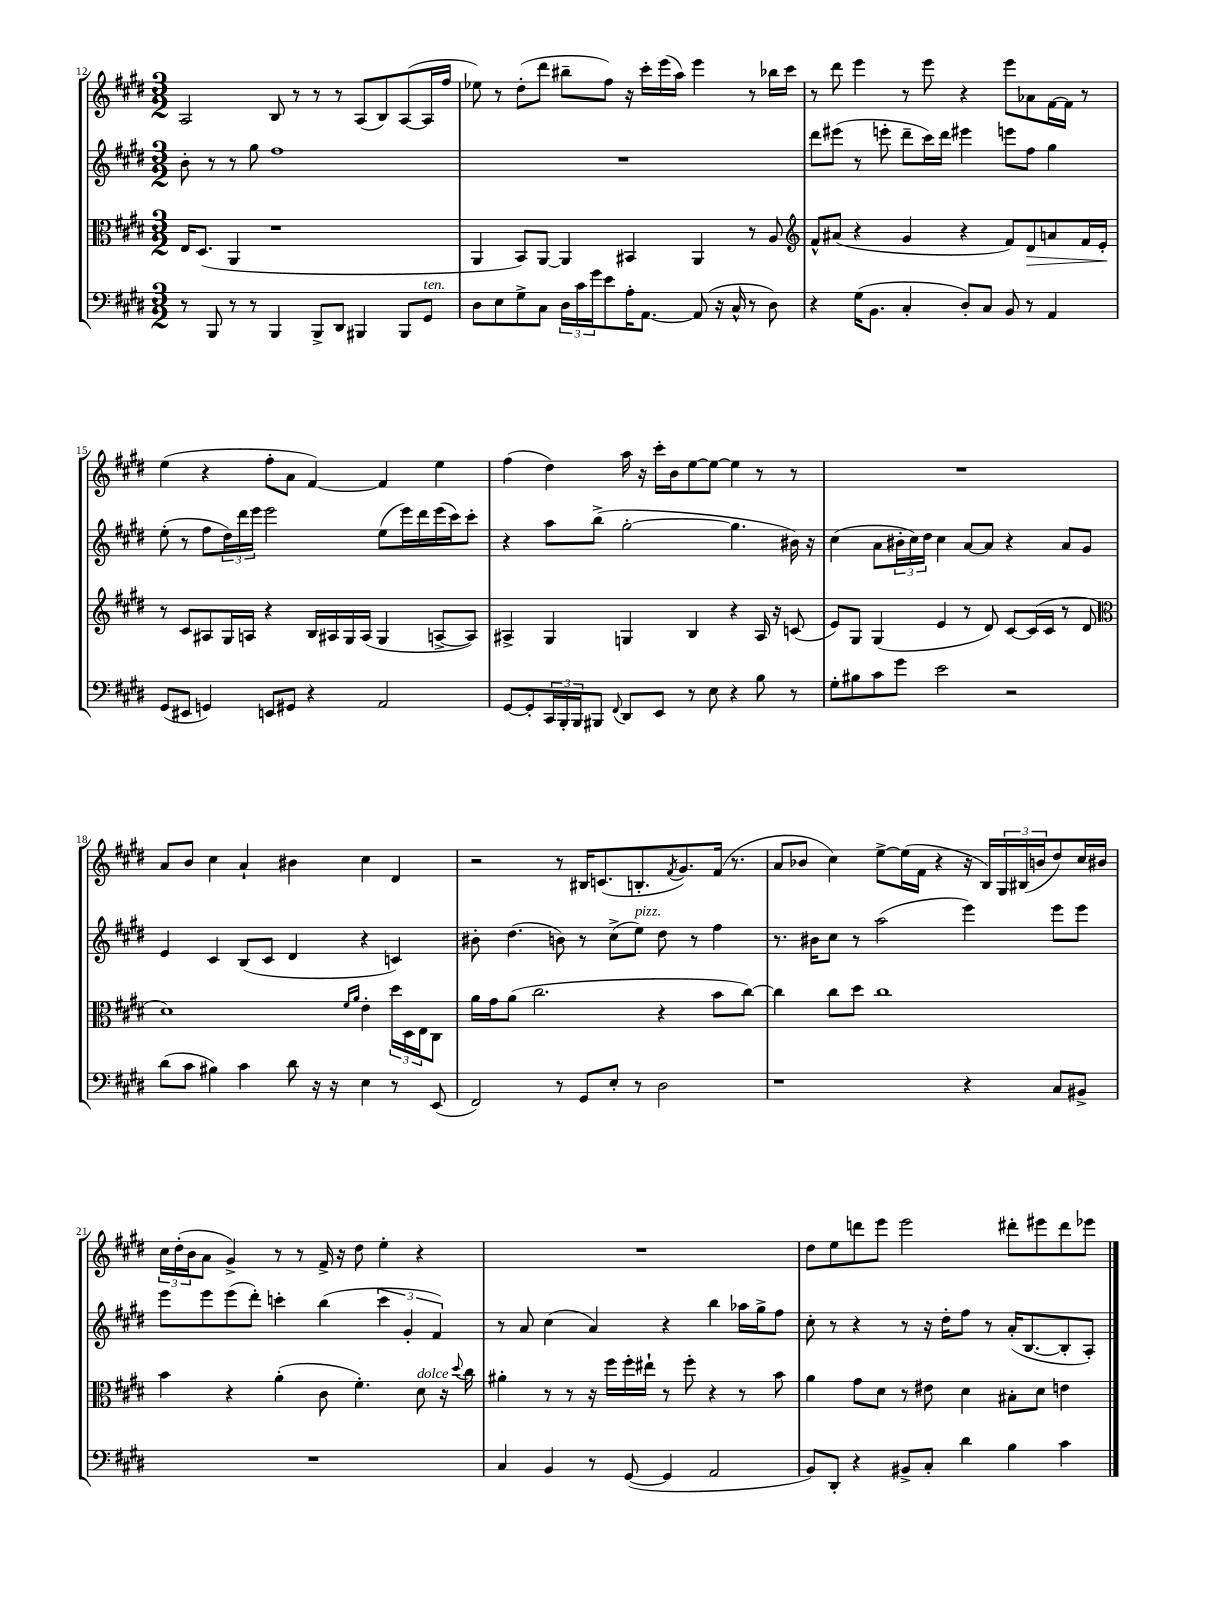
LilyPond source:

<<
\new StaffGroup <<
\new Staff = "s0" {
    \clef treble \key e \major \numericTimeSignature \time 3/2
    a2 b8 r8 r8 r8 a8( b8) a8~( a16 fis''16 |
    ees''8) r8 dis''8-.( dis'''8 bis''8-- fis''8) r16 cis'''16-. e'''16( a''16) e'''4 r8 bes''16 cis'''16 |
    r8 dis'''8 e'''4 r8 e'''8 r4 e'''8 aes'8 fis'16~ fis'16 r8 |
    e''4( r4 fis''8-. a'8 fis'4~) fis'4 e''4 |
    fis''4( dis''4) a''16 r16 cis'''16-. b'16 e''8~ e''8~ e''4 r8 r8 |
    R1. |
    a'8 b'8 cis''4 a'4-! bis'4 cis''4 dis'4 |
    r2 r8 bis16 c'8.( b8.-. \acciaccatura { fis'8 } gis'8.) fis'16( r8. |
    a'8 bes'8 cis''4) e''8~-> e''16( fis'16 r4 r16 b16) \tuplet 3/2 { gis16 bis16( b'16 } dis''8) cis''16 bis'16 |
    \tuplet 3/2 { cis''16 dis''16-.( b'16 } a'8 gis'4->) r8 r8 fis'16-> r16 dis''8 e''4-. r4 |
    R1. |
    dis''8 e''8 d'''8 e'''8 e'''2 dis'''8-. eis'''8 dis'''8 ees'''8 \bar "|." |
}
\new Staff = "s1" {
    \clef treble \key e \major \numericTimeSignature \time 3/2
    b'8-. r8 r8 gis''8 fis''1 |
    R1. |
    dis'''8 eis'''8( r8 e'''8-. dis'''8-- cis'''16) dis'''16 eis'''4 e'''8 fis''8 gis''4 |
    e''8-.( r8 fis''8 \tuplet 3/2 { dis''16) dis'''16 e'''16 } e'''2 e''8( e'''16) dis'''16 e'''16( cis'''16) cis'''8-. |
    r4 a''8 b''8->( gis''2~-. gis''4. bis'16) r16 |
    cis''4( a'8 \tuplet 3/2 { bis'16-. cis''16) dis''16 } cis''4 a'8~ a'8 r4 a'8 gis'8 |
    e'4 cis'4 b8( cis'8 dis'4 r4 c'4) |
    bis'8-. dis''4.( b'8) r8 cis''8->( e''8^\markup { \italic "pizz." }) dis''8 r8 fis''4 |
    r8. bis'16 cis''8 r8 a''2( e'''4) e'''8 e'''8 |
    e'''8 e'''8 e'''8( dis'''8-.) c'''4-. b''4( \tuplet 3/2 { c'''4 gis'4-. fis'4) } |
    r8 a'8 cis''4( a'4) r4 b''4 aes''16 gis''16-> fis''8 |
    cis''8-. r8 r4 r8 r16 dis''16-. fis''8 r8 a'16-.( b8.~ b8-. a8-.) \bar "|." |
}
\new Staff = "s2" {
    \clef alto \key e \major \numericTimeSignature \time 3/2
    e16 dis8.( a,4 r1 |
    a,4 b,8) a,8~ a,4 bis,4 a,4 r8 a8 |
    \clef treble fis'8-^ ais'8( r4 gis'4 r4 fis'8) dis'8\> a'8 fis'16 e'16-.\! |
    r8 cis'8 ais8 gis16 a16 r4 b16 ais16 gis16 ais16( gis4 a8~-> a8) |
    ais4-> gis4 g4 b4 r4 ais16 r16 c'8( |
    e'8) gis8 gis4( e'4 r8 dis'8) cis'8~ cis'16( cis'16 r8 dis'8 |
    \clef alto dis'1) \grace { fis'16 a'16 } e'4-. \tuplet 3/2 { dis''16 dis16 e16 } cis8 |
    a'16 gis'16 a'8( cis''2. r4 b'8 cis''8~) |
    cis''4 cis''8 dis''8 cis''1 |
    b'4 r4 a'4-.( cis'8 fis'4.-.) dis'8^\markup { \italic "dolce" } r16 \appoggiatura { dis''8 } cis''16 |
    ais'4-. r8 r8 r16 fis''16 fis''16-. eis''16-! r8 fis''8-. r4 r8 b'8 |
    a'4 gis'8 dis'8 r8 eis'8 dis'4 bis8-. dis'8 e'4 \bar "|." |
}
\new Staff = "s3" {
    \clef bass \key e \major \numericTimeSignature \time 3/2
    r8 b,,8 r8 r8 b,,4 b,,8-> dis,8 bis,,4 bis,,8 gis,8^\markup { \italic "ten." } |
    dis8 e8 gis8-> cis8 \tuplet 3/2 { dis16 cis'16 gis'16 } e'8 a16-. a,8.~ a,8( r16 cis16-^ r8 dis8) |
    r4 gis16( b,8. cis4-. dis8-.) cis8 b,8 r8 a,4 |
    gis,8( eis,8 g,4) e,8 gis,8 r4 a,2 |
    gis,8~ gis,8-. \tuplet 3/2 { cis,16 b,,16-. b,,16 } bis,,8 \appoggiatura { fis,8 } dis,8 e,8 r8 e8 r4 b8 r8 |
    gis8-. bis8 cis'8 gis'8 e'2 r2 |
    dis'8( cis'8 bis4) cis'4 dis'8 r16 r16 e4 r8 e,8( |
    fis,2) r8 gis,8 e8-. r8 dis2 |
    r1 r4 cis8 bis,8-> |
    R1. |
    cis4 b,4 r8 gis,8~( gis,4 a,2 |
    b,8) dis,8-. r4 bis,8-> cis8-. dis'4 b4 cis'4 \bar "|." |
}
>>
>>
\layout { \context { \Score currentBarNumber = #12 } }
